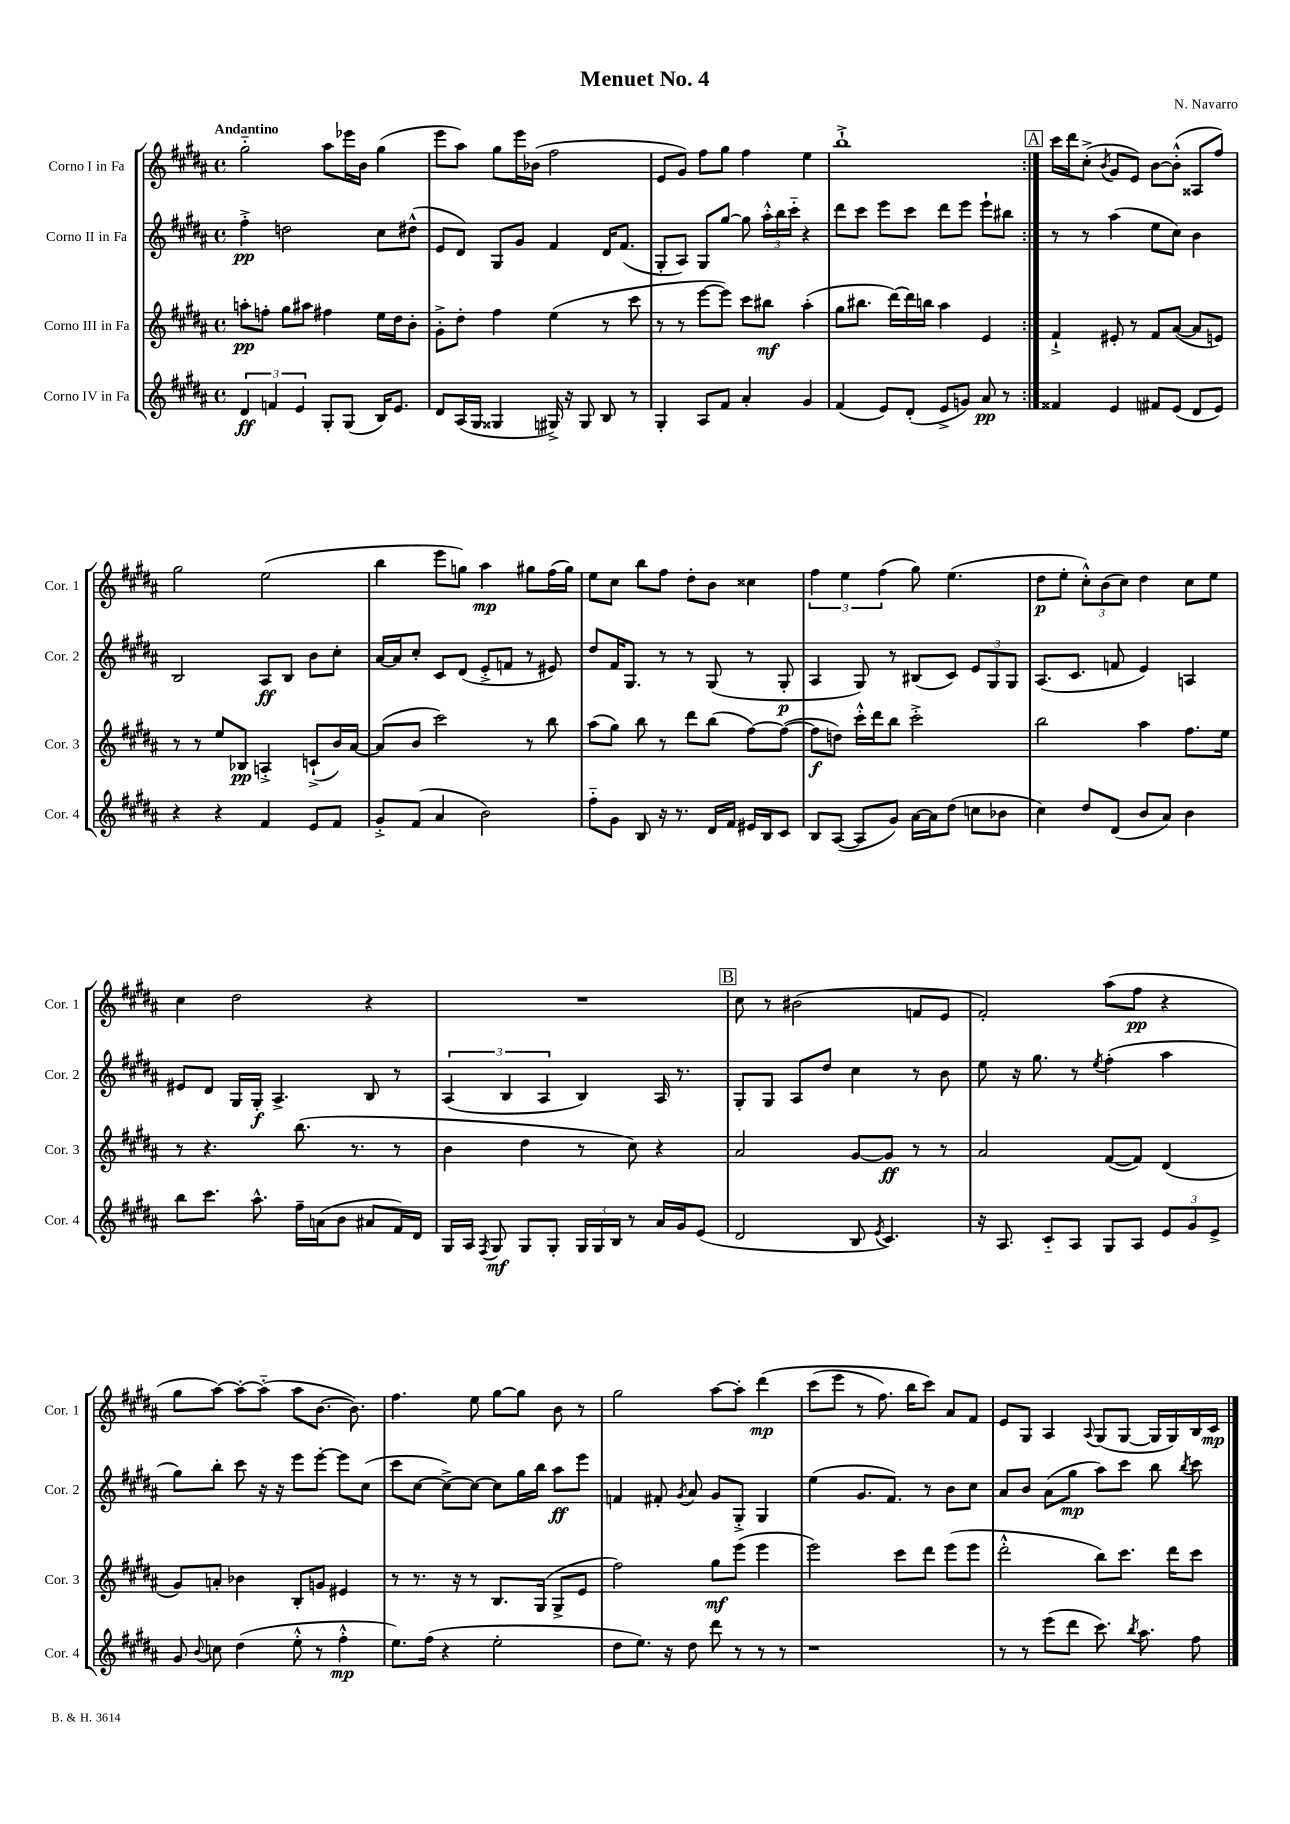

**kern	**dynam	**kern	**dynam	**kern	**dynam	**kern	**dynam
*part4	*part4	*part3	*part3	*part2	*part2	*part1	*part1
*staff4	*staff4	*staff3	*staff3	*staff2	*staff2	*staff1	*staff1
*I"Corno IV in Fa	*	*I"Corno III in Fa	*	*I"Corno II in Fa	*	*I"Corno I in Fa	*
*I'Cor. 4	*	*I'Cor. 3	*	*I'Cor. 2	*	*I'Cor. 1	*
*clefG2	*	*clefG2	*	*clefG2	*	*clefG2	*
*k[f#c#g#d#a#]	*	*k[f#c#g#d#a#]	*	*k[f#c#g#d#a#]	*	*k[f#c#g#d#a#]	*
*M4/4	*	*M4/4	*	*M4/4	*	*M4/4	*
*met(c)	*	*met(c)	*	*met(c)	*	*met(c)	*
=1	=1	=1	=1	=1	=1	=1	=1
!	!	!	!	!	!	!LO:TX:a:B:t=Andantino	!
6d#/	ff	8aan'\L	pp	4ff#'^\	pp	2gg#\	.
.	.	8ffn'\J	.	.	.	.	.
6fn/	.	.	.	.	.	.	.
.	.	8gg#\L	.	2ddn\	.	.	.
6e/	.	.	.	.	.	.	.
.	.	8aa#X\J	.	.	.	.	.
8G#'/L	.	4ff#X\	.	.	.	8aa#\L	.
(8G#/J	.	.	.	.	.	16eee-X\L	.
.	.	.	.	.	.	16b\JJ	.
16B/KL)	.	16ee\LL	.	8cc#\L	.	(4gg#\	.
8.e/J	.	16dd#\J	.	.	.	.	.
.	.	8b'\J	.	(8dd#X^^\J	.	.	.
=2	=2	=2	=2	=2	=2	=2	=2
8d#/L	.	8g#'^\L	.	8e/L	.	8eee\L	.
(16A#/L	.	8dd#'\J	.	8d#/J)	.	8aa#\J)	.
16G#/JJ	.	.	.	.	.	.	.
4G##X/	.	4ff#\	.	8G#/L	.	8gg#\L	.
.	.	.	.	8g#/J	.	16eee\L	.
.	.	.	.	.	.	(16b-X\JJ	.
16G#X^/)	.	(4ee\	.	4f#/	.	2ff#\	.
16r	.	.	.	.	.	.	.
8G#/	.	.	.	.	.	.	.
8B/	.	8r	.	16d#/KL	.	.	.
.	.	.	.	(8.f#/J	.	.	.
8r	.	8ccc#\	.	.	.	.	.
=3	=3	=3	=3	=3	=3	=3	=3
4G#'/	.	8r	.	8G#'/L	.	8e/L	.
.	.	8r	.	8A#/J)	.	8g#/J)	.
8A#/L	.	[8eee\L	.	8G#/L	.	8ff#\L	.
8f#/J	.	8eee\J])	.	[8gg#/J	.	8gg#\J	.
4a#'/	.	8ccc#\L	.	8gg#\]	.	4ff#\	.
.	.	8bb#X\J	mf	24aa#'^^\LL	.	.	.
.	.	.	.	24bb\	.	.	.
.	.	.	.	24ccc#\JJ	.	.	.
4g#/	.	(4aa#'\	.	4r	.	4ee\	.
=4	=4	=4	=4	=4	=4	=4	=4
(4f#/	.	8gg#\L	.	8ddd#\L	.	1bb`^	.
.	.	8.bb#X\J	.	8ccc#\J	.	.	.
8e/L)	.	.	.	8eee\L	.	.	.
.	.	[16ddd#\LL)	.	.	.	.	.
(8d#'/J	.	16ddd#\]	.	8ccc#\J	.	.	.
.	.	16bbn\JJ	.	.	.	.	.
8e^/L	.	4aa#\	.	8ddd#\L	.	.	.
8gn/J)	.	.	.	8eee\J	.	.	.
8a#/	pp	4e/	.	8eee`\L	.	.	.
8r	.	.	.	8bb#X\J	.	.	.
!!LO:REH:place=s1:t=A
=5:|!	=5:|!	=5:|!	=5:|!	=5:|!	=5:|!	=5:|!	=5:|!
4f##X/	.	4f#`^/	.	8r	.	16ccc#\LL	.
.	.	.	.	.	.	16ddd#\J	.
.	.	.	.	8r	.	(8cc#'^\J	.
.	.	.	.	.	.	8qb/	.
4e/	.	8e#X'/	.	(4aa#\	.	8g#/L	.
.	.	8r	.	.	.	8e/J)	.
8f#X/L	.	8f#/L	.	8ee\L	.	[8b\L	.
(8e/J	.	([8a#/J	.	8cc#\J)	.	(8b'^^\J]	.
8d#/L	.	8a#/L]	.	4b\	.	8A##X/L	.
8e/J)	.	8en/J)	.	.	.	8ff#/J)	.
!!LO:LB:g=z
=6	=6	=6	=6	=6	=6	=6	=6
4r	.	8r	.	2B/	.	2gg#\	.
.	.	8r	.	.	.	.	.
4r	.	8ee/L	.	.	.	.	.
.	.	8B-X/J	pp	.	.	.	.
4f#/	.	4An'^/	.	8A#/L	ff	(2ee\	.
.	.	.	.	8B/J	.	.	.
8e/L	.	(8cn`^/L	.	8b\L	.	.	.
8f#/J	.	16b/L)	.	8cc#'\J	.	.	.
.	.	[16a#/JJ	.	.	.	.	.
=7	=7	=7	=7	=7	=7	=7	=7
8g#'^/L	.	(8a#/L]	.	[16a#/LL	.	4bb\	.
.	.	.	.	16a#/J]	.	.	.
(8f#/J	.	8b/J	.	8cc#'/J	.	.	.
4a#/	.	2ccc#\)	.	8c#/L	.	8eee\L	.
.	.	.	.	(8d#/J	.	8ggn\J)	.
2b\)	.	.	.	8e'^/L	.	4aa#\	mp
.	.	.	.	8fn/J	.	.	.
.	.	8r	.	8r	.	8gg#X\L	.
.	.	8bb\	.	8e#X/)	.	(16ff#\L	.
.	.	.	.	.	.	16gg#\JJ)	.
=8	=8	=8	=8	=8	=8	=8	=8
8ff#\L	.	(8aa#\L	.	8dd#/L	.	8ee\L	.
8g#\J	.	8gg#\J)	.	16f#/K	.	8cc#\J	.
.	.	.	.	8.G#/J	.	.	.
8B/	.	8bb\	.	.	.	8bb\L	.
16r	.	8r	.	8r	.	8ff#\J	.
8.r	.	.	.	.	.	.	.
.	.	8ddd#\L	.	8r	.	8dd#'\L	.
16d#/LL	.	(8bb\J	.	(8G#/	.	8b\J	.
16f#/JJ	.	.	.	.	.	.	.
16e#X/LL	.	[8ff#\L)	.	8r	.	4cc##X\	.
16B/J	.	.	.	.	.	.	.
8c#/J	.	(8ff#\J_	.	8G#'/	p	.	.
=9	=9	=9	=9	=9	=9	=9	=9
8B/L	.	8ff#\L]	f	4A#/	.	6ff#\	.
([8A#/J	.	8ddn\J)	.	.	.	.	.
.	.	.	.	.	.	6ee\	.
8A#/L]	.	16ccc#'^^\LL	.	8G#/)	.	.	.
.	.	16ddd#\J	.	.	.	.	.
.	.	.	.	.	.	(6ff#\	.
8g#/J)	.	8bb\J	.	8r	.	.	.
[16a#\LL	.	2ccc#'^\	.	(8B#X/L	.	8gg#\)	.
16a#\J]	.	.	.	.	.	.	.
(8dd#\J	.	.	.	8c#/J)	.	(4.ee\	.
8ccn\L	.	.	.	12e/L	.	.	.
.	.	.	.	12G#/	.	.	.
8b-X\J	.	.	.	.	.	.	.
.	.	.	.	12G#/J	.	.	.
=10	=10	=10	=10	=10	=10	=10	=10
4cc#\)	.	2bb\	.	(8.A#/L	.	8dd#\L	p
.	.	.	.	.	.	8ee'\J	.
.	.	.	.	8.c#/J	.	.	.
8dd#/L	.	.	.	.	.	12cc#'^^\L)	.
.	.	.	.	.	.	(12b\	.
(8d#/J	.	.	.	8fn/	.	.	.
.	.	.	.	.	.	12cc#\J)	.
8b/L	.	4aa#\	.	4e/)	.	4dd#\	.
8a#/J)	.	.	.	.	.	.	.
4b\	.	8.ff#\L	.	4An/	.	8cc#\L	.
.	.	.	.	.	.	8ee\J	.
.	.	16ee\Jk	.	.	.	.	.
!!LO:LB:g=z
=11	=11	=11	=11	=11	=11	=11	=11
8bb\L	.	8r	.	8e#X/L	.	4cc#\	.
8.ccc#\J	.	4.r	.	8d#/J	.	.	.
.	.	.	.	16G#/LL	.	2dd#\	.
8.aa#^^\	.	.	.	16G#'/JJ	f	.	.
.	.	.	.	4.A#^/	.	.	.
16ff#~\LL	.	(8.bb\	.	.	.	.	.
(16an\J	.	.	.	.	.	.	.
8b\J	.	.	.	.	.	.	.
.	.	8.r	.	.	.	.	.
8a#X/L	.	.	.	8B/	.	4r	.
16f#/L)	.	8r	.	8r	.	.	.
16d#/JJ	.	.	.	.	.	.	.
=12	=12	=12	=12	=12	=12	=12	=12
16G#/LL	.	4b\	.	(6A#/	.	1r	.
16A#/JJ	.	.	.	.	.	.	.
8qF#/	.	.	.	.	.	.	.
8G#/	mf	.	.	.	.	.	.
.	.	.	.	6B/	.	.	.
8G#/L	.	4dd#\	.	.	.	.	.
.	.	.	.	6A#/	.	.	.
8G#'/J	.	.	.	.	.	.	.
24G#/LL	.	8r	.	4B/)	.	.	.
24G#/	.	.	.	.	.	.	.
24B/JJ	.	.	.	.	.	.	.
8r	.	8cc#\)	.	.	.	.	.
16a#/LL	.	4r	.	16A#/	.	.	.
16g#/J	.	.	.	8.r	.	.	.
(8e/J	.	.	.	.	.	.	.
!!LO:REH:place=s1:t=B
=13	=13	=13	=13	=13	=13	=13	=13
2d#/	.	2a#/	.	8G#'/L	.	8cc#\	.
.	.	.	.	8G#/J	.	8r	.
.	.	.	.	8A#/L	.	(2b#X\	.
.	.	.	.	8dd#/J	.	.	.
8B/	.	[8g#/L	.	4cc#\	.	.	.
8qe/	.	.	.	.	.	.	.
4.c#/)	.	8g#/J]	ff	.	.	.	.
.	.	8r	.	8r	.	8fn/L	.
.	.	8r	.	8b\	.	8e/J	.
=14	=14	=14	=14	=14	=14	=14	=14
16r	.	2a#/	.	8ee\	.	2f#'/)	.
8.A#/	.	.	.	.	.	.	.
.	.	.	.	16r	.	.	.
.	.	.	.	8.gg#\	.	.	.
8c#/L	.	.	.	.	.	.	.
8A#/J	.	.	.	8r	.	.	.
.	.	.	.	8qee/	.	.	.
8G#/L	.	([8f#/L	.	(4ff#'\	.	(8aa#\L	.
8A#/J	.	8f#/J])	.	.	.	8ff#\J	pp
12e/L	.	(4d#/	.	4aa#\	.	4r	.
12g#/	.	.	.	.	.	.	.
12e^/J	.	.	.	.	.	.	.
!!LO:LB:g=z
=15	=15	=15	=15	=15	=15	=15	=15
8g#/	.	8g#/L)	.	8gg#\L)	.	8gg#\L	.
8qqb/	.	.	.	.	.	.	.
8ccn\	.	8an'/J	.	8bb'\J	.	[8aa#\J)	.
(4dd#\	.	4b-X\	.	8ccc#\	.	8aa#'\L_	.
.	.	.	.	16r	.	(8aa#\J]	.
.	.	.	.	16r	.	.	.
8ee'^^\	.	8B'/L	.	8eee\L	.	8aa#\L	.
8r	.	8gn/J	.	[8eee'\J	.	[8.b\J	.
4ff#'^^\	mp	4e#X/	.	8eee\L]	.	.	.
.	.	.	.	.	.	8.b\])	.
.	.	.	.	(8cc#\J	.	.	.
=16	=16	=16	=16	=16	=16	=16	=16
8.ee\L)	.	8r	.	8ccc#\L	.	4.ff#\	.
.	.	8.r	.	[8cc#\J	.	.	.
(16ff#\Jk	.	.	.	.	.	.	.
4r	.	.	.	8cc#^\L_)	.	.	.
.	.	16r	.	.	.	.	.
.	.	8r	.	8cc#\J_	.	8ee\	.
2ee'\	.	8.B/L	.	8cc#\L]	.	[8gg#\L	.
.	.	.	.	16gg#\L	.	8gg#\J]	.
.	.	(16G#/Jk	.	16bb\JJ	.	.	.
.	.	8G#^/L	.	8aa#\L	ff	8b\	.
.	.	8e/J	.	8eee\J	.	8r	.
=17	=17	=17	=17	=17	=17	=17	=17
8dd#\L	.	2ff#\)	.	4fn/	.	2gg#\	.
8.ee\J)	.	.	.	.	.	.	.
.	.	.	.	8f#X'/	.	.	.
16r	.	.	.	.	.	.	.
.	.	.	.	8qg#/	.	.	.
8dd#\	.	.	.	8a#/	.	.	.
8ddd#\	.	8gg#\L	mf	8g#/L	.	[8aa#\L	.
8r	.	(8eee\J	.	8G#'^/J	.	8aa#'\J]	.
8r	.	4eee\	.	4G#/	.	(4ddd#\	mp
8r	.	.	.	.	.	.	.
=18	=18	=18	=18	=18	=18	=18	=18
1r	.	2eee\)	.	(4ee\	.	(8ccc#\L	.
.	.	.	.	.	.	8eee\J	.
.	.	.	.	8.g#/L	.	8r	.
.	.	.	.	.	.	8.ff#\)	.
.	.	.	.	8.f#/J)	.	.	.
.	.	8ccc#\L	.	.	.	.	.
.	.	.	.	.	.	16bb\KL	.
.	.	8ddd#\J	.	8r	.	8ccc#\J)	.
.	.	(8eee\L	.	8b\L	.	8a#/L	.
.	.	8eee\J	.	8cc#\J	.	8f#/J	.
=19	=19	=19	=19	=19	=19	=19	=19
8r	.	2ddd#'^^\	.	8a#/L	.	8e/L	.
8r	.	.	.	8b/J	.	8G#/J	.
(8eee\L	.	.	.	(8a#\L	.	4A#/	.
8ddd#\J	.	.	.	8gg#\J	mp	.	.
.	.	.	.	.	.	8qqA#/	.
8.ccc#\)	.	8bb\L)	.	8aa#\L)	.	(8G#/L	.
.	.	8.ccc#\J	.	8ccc#\J	.	[8G#/J	.
8qbb/	.	.	.	.	.	.	.
8.aa#\	.	.	.	.	.	.	.
.	.	.	.	8bb\	.	16G#/LL]	.
.	.	16ddd#\KL	.	.	.	16G#/)	.
.	.	.	.	8qbb/	.	.	.
8ff#\	.	8ccc#\J	.	8ccc#\	.	16B/	.
.	.	.	.	.	.	16c#/JJ	mp
==	==	==	==	==	==	==	==
*-	*-	*-	*-	*-	*-	*-	*-
